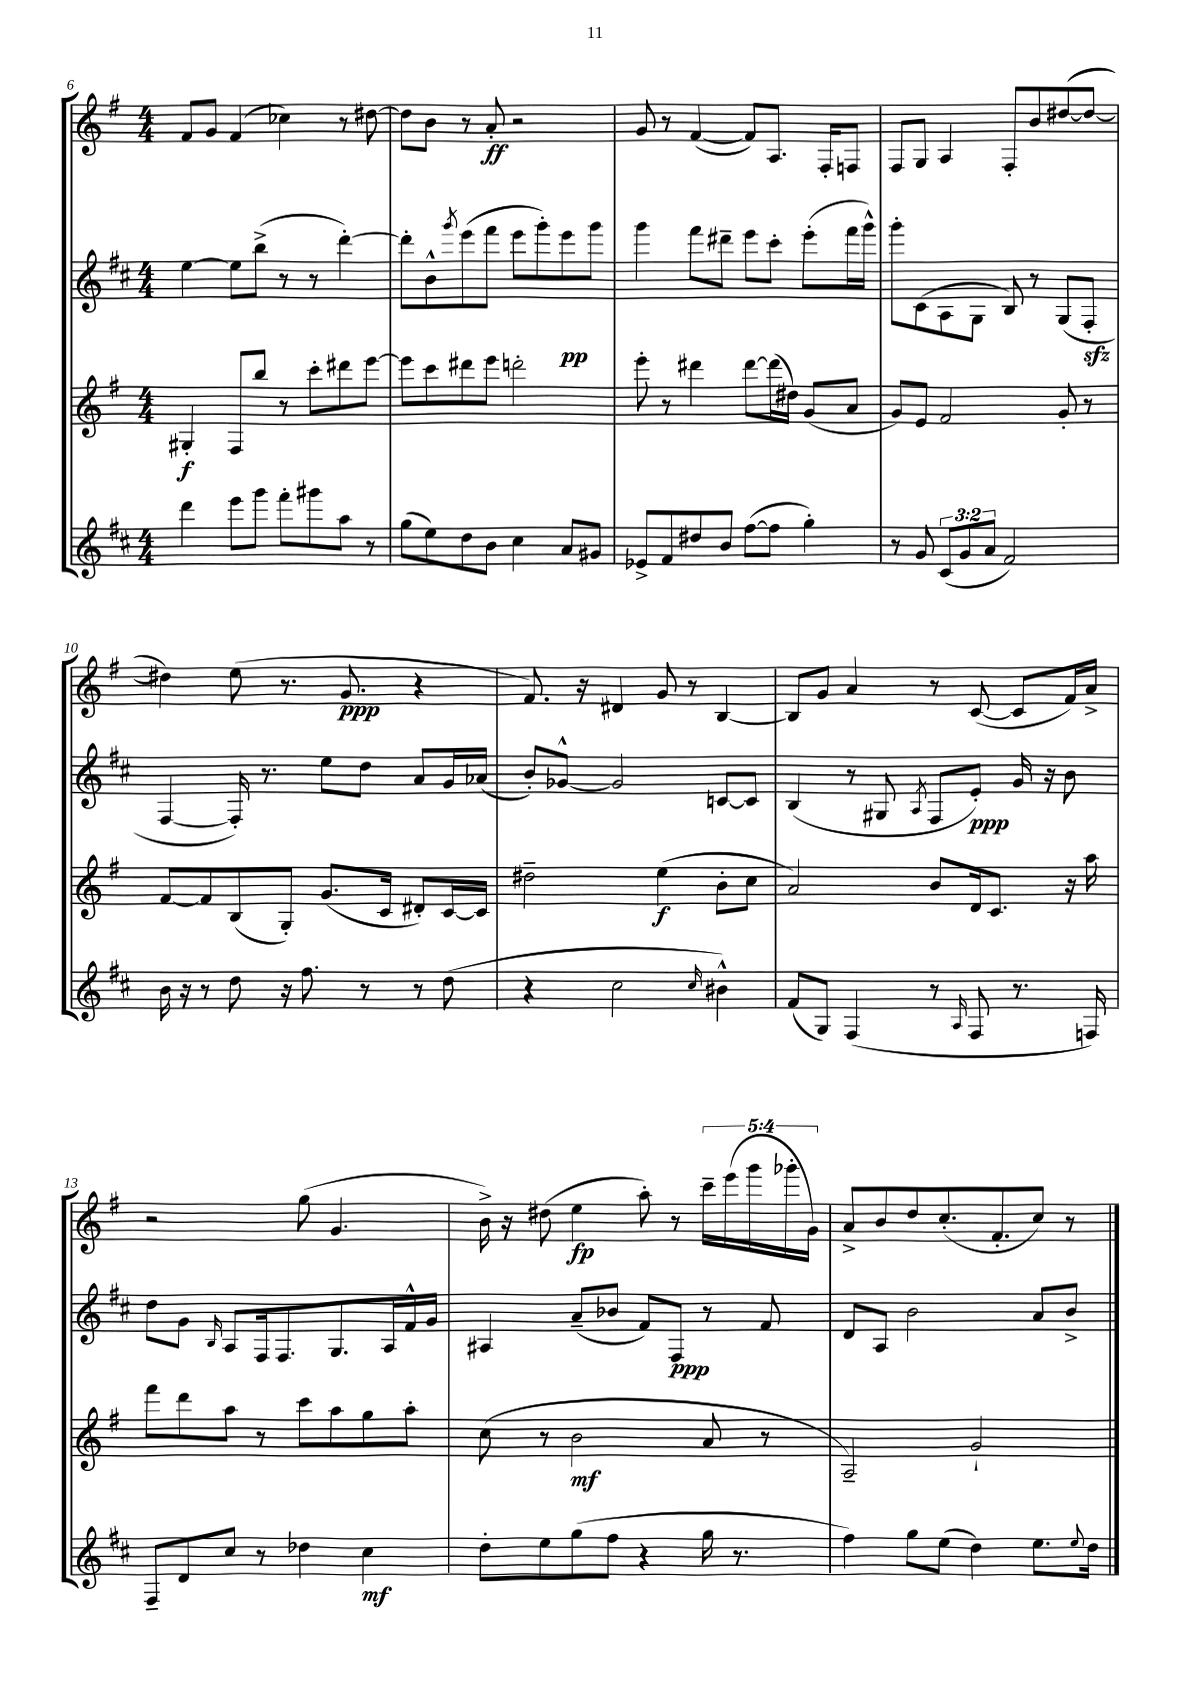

**kern	**kern	**kern	**kern
*staff4	*staff3	*staff2	*staff1
*clefG2	*clefG2	*clefG2	*clefG2
*k[f#c#]	*k[f#]	*k[f#c#]	*k[f#]
*M4/4	*M4/4	*M4/4	*M4/4
4ddd	4G#'	[4ee	8f#
.	.	.	8g
8eee	8F#	8ee]	(4f#
8ggg	8bb	(8bb^	.
8fff#'	8r	8r	4cc-)
8ggg#	8ccc'	8r	.
8aa	8ddd#	[4ddd')	8r
8r	[8eee	.	[8dd#
=	=	=	=
(8gg	8eee]	8ddd']	8dd#]
8ee)	8ccc	8b^^	8b
.	.	8qggg	.
8dd	8ddd#	(8eee	8r
8b	8eee	8fff#	8a'
4cc#	2ddd'	8eee	2r
.	.	8ggg')	.
8a	.	8eee	.
8g#	.	8ggg	.
=	=	=	=
8e-^	8eee'	4ggg	8g
8f#	8r	.	8r
8dd#	4ddd#	8fff#	([4f#
8b	.	8ddd#~	.
([8ff#	[8ddd#	8eee	8f#])
8ff#]	(16ddd#]	8ccc#'	8.A
.	16dd#)	.	.
4gg')	(8g	(8eee'	.
.	.	.	16F#'
.	8a	16fff#	8F
.	.	16ggg^^)	.
=	=	=	=
8r	8g)	8ggg'	8F#
8g	8e	(8c#	8G
(12c#	2f#	8A	4A
12g	.	.	.
.	.	8G	.
12a	.	.	.
2f#)	.	8B)	8F#'
.	.	8r	8b
.	8g'	(8G	([8dd#
.	8r	8F#'	8dd#_
=	=	=	=
16b	[8f#	[4F#	4dd#])
16r	.	.	.
8r	8f#]	.	.
8dd	(8B	16F#'])	(8ee
.	.	8.r	.
16r	8G')	.	8.r
8.ff#	.	.	.
.	(8.g	8ee	.
.	.	.	8.g
8r	.	8dd	.
.	16c	.	.
8r	8d#')	8a	4r
(8dd	[16c	16g	.
.	16c]	(16a-	.
=	=	=	=
4r	2dd#~	8b')	8.f#)
.	.	[8g-^^	.
.	.	.	16r
2cc#	.	2g-]	4d#
.	(4ee	.	8g
.	.	.	8r
16qqcc#	.	.	.
4b#^^)	8b'	[8c	[4B
.	8cc	8c]	.
=	=	=	=
(8f#	2a)	(4B	8B]
8G)	.	.	8g
(4F#	.	8r	4a
.	.	8G#	.
.	.	8qA	.
8r	8b	8F#	8r
16qqA	.	.	.
8F#	16d	8e')	([8c
.	8.c	.	.
8.r	.	16g	8c]
.	.	16r	.
.	16r	8b	16f#)
16F)	16aa	.	16a^
=	=	=	=
8F#~	8fff#	8dd	2r
8d	8ddd	8g	.
.	.	16qqB	.
8cc#	8aa	8A	.
8r	8r	16F#	.
.	.	8.F#	.
4dd-	8ccc	.	(8gg
.	8aa	8.G	4.g
4cc#	8gg	.	.
.	.	16A	.
.	8aa'	16f#^^	.
.	.	16g	.
=	=	=	=
8dd'	(8cc	4A#	16b^)
.	.	.	16r
8ee	8r	.	(8dd#
(8gg	2b	(8a~	4ee
8ff#	.	8b-	.
4r	.	8f#)	8aa')
.	.	8F#	8r
16gg	8a	8r	20ccc~
.	.	.	(20eee
8.r	.	.	.
.	.	.	20ggg
.	8r	8f#	.
.	.	.	20ggg-'
.	.	.	20g)
=	=	=	=
4ff#)	2A~)	8d	8a^
.	.	8A	8b
8gg	.	2b	8dd
(8ee	.	.	(8.cc'
4dd)	2g`	.	.
.	.	.	8.f#'
8.ee	.	8a	8cc)
.	.	8b^	8r
8qqee	.	.	.
16dd	.	.	.
==	==	==	==
*-	*-	*-	*-
